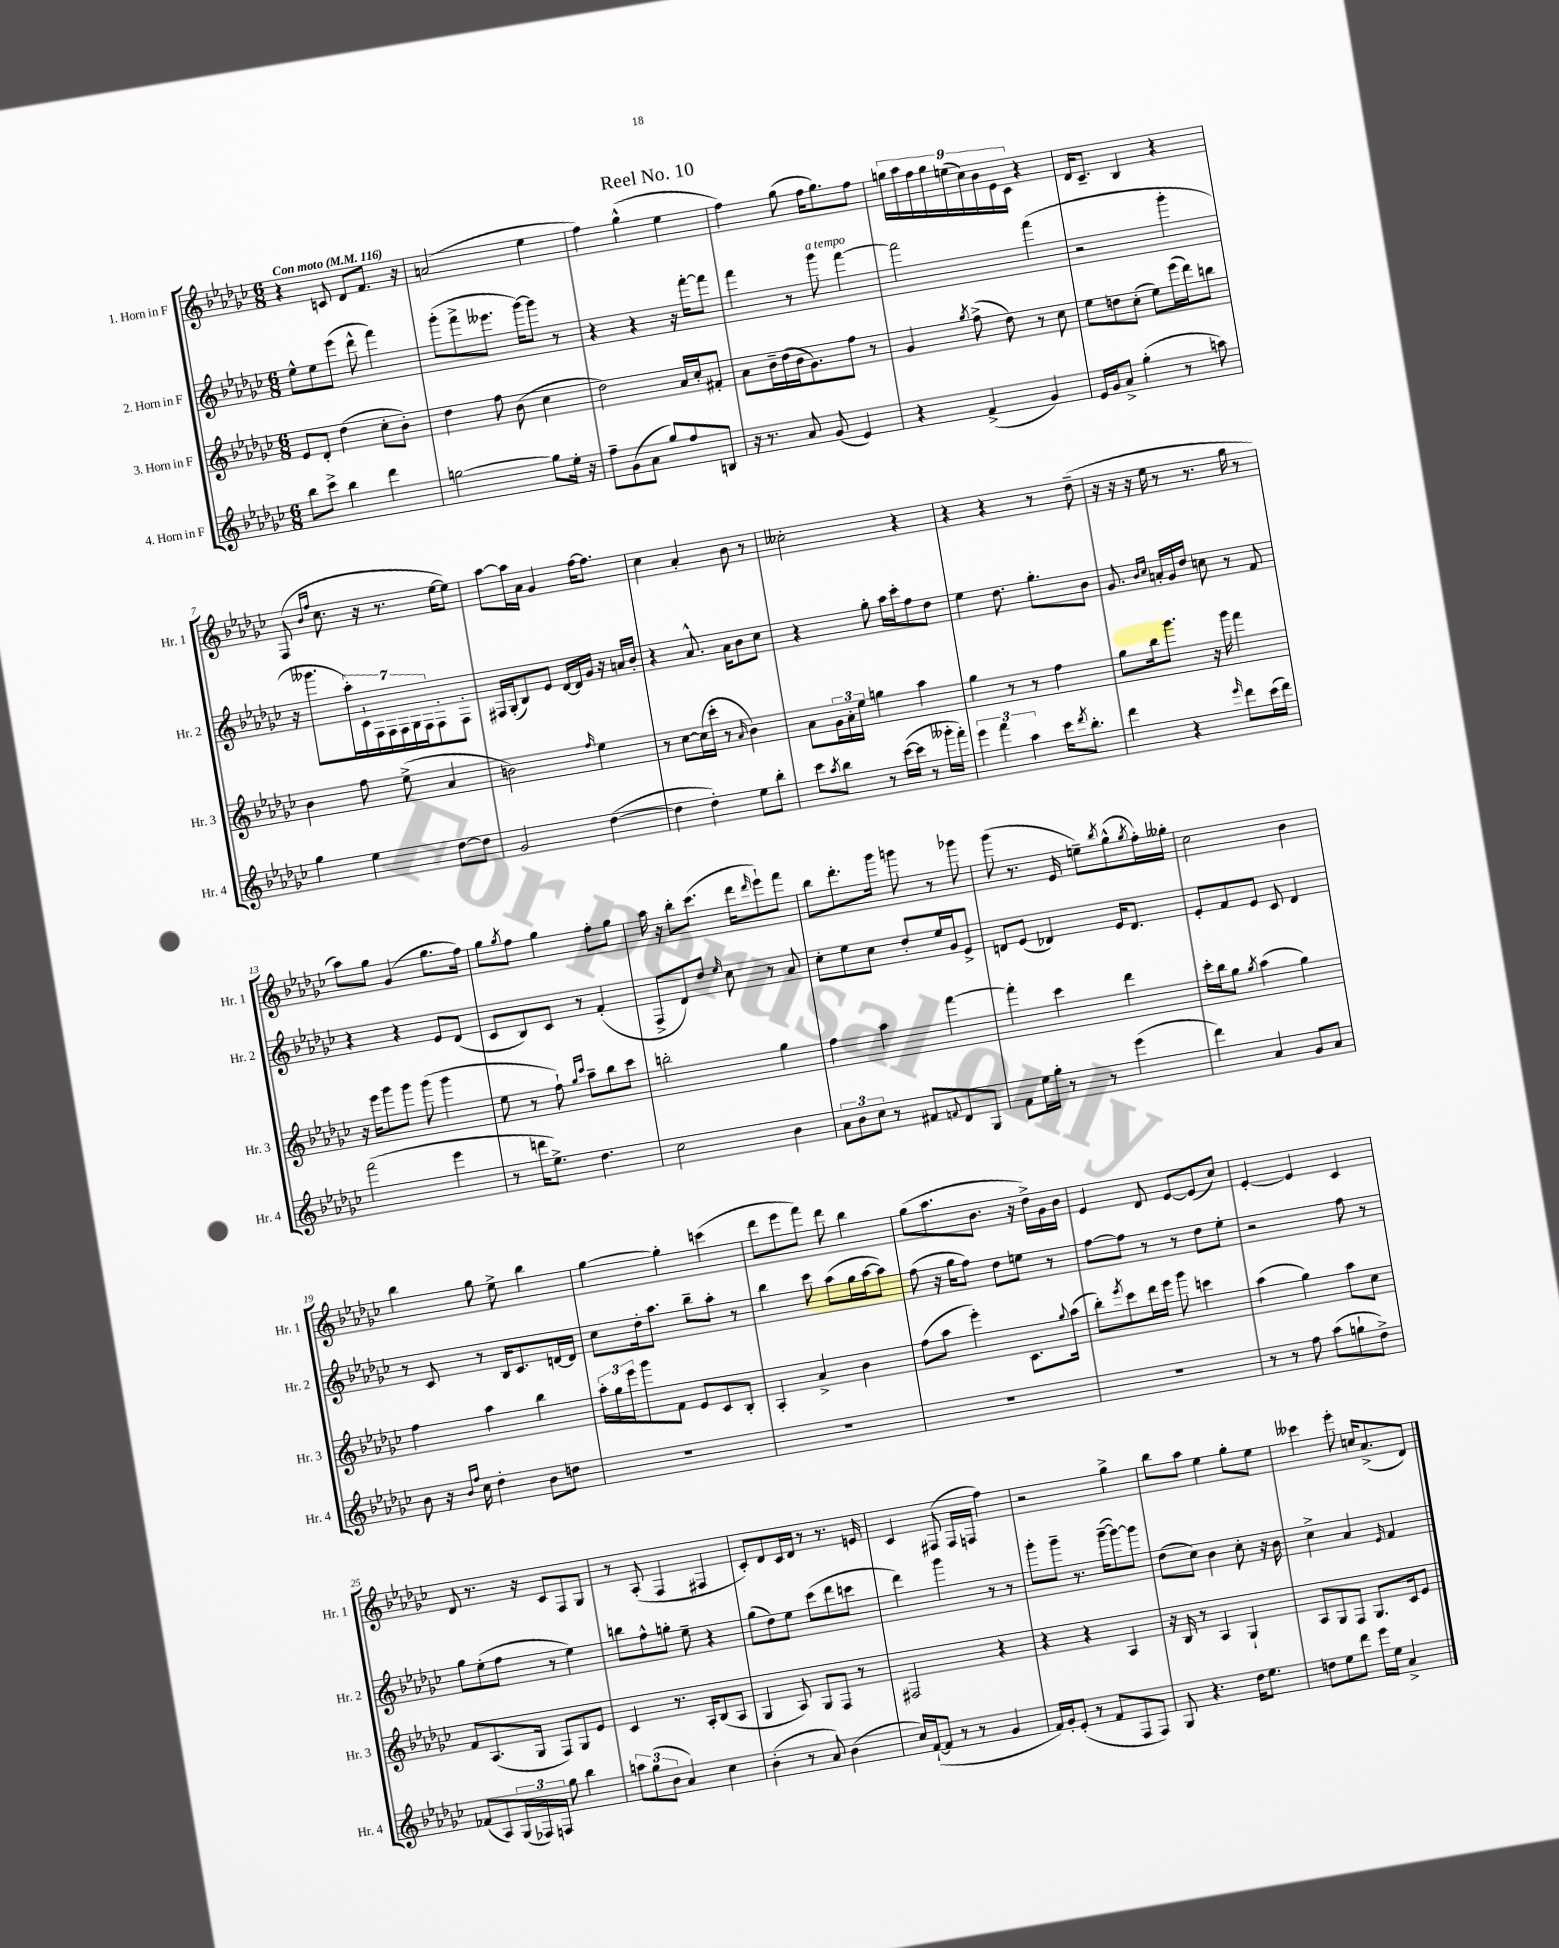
\header { title = "Reel No. 10" }
<<
\new StaffGroup <<
\new Staff = "s0" \with { instrumentName = "1. Horn in F" shortInstrumentName = "Hr. 1" } {
    \clef treble \key ges \major \numericTimeSignature \time 6/8 \tempo "Con moto" 4 = 116
    r4 c'8 des'8 f'8. r16 |
    a'2( ees''4 |
    f''4) ges''4-^( ees''4 |
    f''4) ges''8( f''16 ges''8.) f''8 |
    \tuplet 9/8 { g''16 aes''16 f''16 g''16 e''16( ces''16) bes'16 ees'16 ces'16 } r4 |
    des'16 ces'8.-- bes4 r4 |
    f8( \grace { bes'16 f''16 } ces''8. r16 r8. ees''16~ ees''8) |
    aes''8~ aes''16 aes'16 ges'4 f''16~ f''8. |
    ces''4 aes'4-. bes'8 r8 |
    ceses''2-. r4 |
    r4 r4 r8 des''8--( |
    r16 r16 r16 ees''16 r8 r8. ges''16 r8 |
    aes''8) ges''8 ges'4( ges''8. f''16) |
    ges''8 \acciaccatura { ges''8 } f''8 ges''4 f''8-. ges''8 |
    aes''16 r16 bes''8-. ces'''8.( des'''16 \grace { des'''16 } ees'''8-!) f'''8 |
    bes''8 des'''8.-. ges'''16 g'''8 r8 ges'''8 |
    ges'''8( r8. ees'16 e''8--) \acciaccatura { bes''8 } ges''8-^( \acciaccatura { ges''8 } f''16-.) geses''16-. |
    ces''2 bes'4 |
    bes''4 ges''8 ees''8-> bes''4 |
    ges''4~ ges''4-. c'''4( |
    des'''8 ees'''8 f'''8) des'''8 bes''4 |
    ges''8( aes''8. bes'8. r16 des''16->) ges'16 bes'16 |
    ees'4 des'8 ees'8~ ees'8( ces''8) |
    ees'4~-. ees'4 ces'4 |
    des'8 r8. r16 ces'8 f8 ges8 |
    r8 aes8-.( f4 fis4 |
    ces'8-.) des'8 ces'16 des'16 r8 r8. e'16 |
    ces'4 fis8( fis16 f16 f''4) |
    r2 ges''4-> |
    bes''8 aes''8 ees''4 ges''8-. ees''8 |
    ceses'''4 ees'''8-. c''16 aes'8.->( des'8) \bar "|." |
}
\new Staff = "s1" \with { instrumentName = "2. Horn in F" shortInstrumentName = "Hr. 2" } {
    \clef treble \key ges \major \numericTimeSignature \time 6/8
    ees''8-^ ees''8 ees'''8( des'''8-^ f'''4) |
    ges'''8-.( f'''8-> eeses'''8. ges'''16~) ges'''8 r8 |
    r4 r4 r16 f'''16~-. f'''8 |
    f'''4 r8 ges'''8^\markup { \italic "a tempo" } f'''4~ |
    f'''2 f'''4( |
    r2 ges'''4-. |
    r16 geses'''8. \tuplet 7/4 { aes''16-.) ces'16-! f16 f16 f16 ges16 f16 } f8-. f8-. |
    fis16 ges16-.( bes8) ees'8 des'16~ des'16 ges'16 r16 a'16 bes'16-. |
    r4 aes'8.-^ aes'16 bes'8 ces''8 |
    r4 ges''8-. aes''16 ces'''16-. f''8 des''8 |
    ees''4 des''8. ges''8.-. bes'8 |
    ges'8. \grace { bes'16 ces''16 } a'16-. ges'16 des''16 c''8 r8 f'8 |
    r4 r4 ees'8 des'8( |
    ces'8 bes8) ces'8 r8 f'4-.( |
    f8-> des'8) des''8 \grace { ees''16 } ces''8 r8 aes'8 |
    ces''8-. ees''8 ces''8 des''8-. ees''16 ges'16 ees'8-> |
    d'8 ees'8( des'4) ees'16 des'8. |
    ees'8-. f'8 ees'8 ces'8 des'4 |
    r8 ces'8 r8 bes16 ces'8. d'16~ d'16 |
    ces''8 des''16-. aes''8. bes''8-- aes''8-. r8 |
    bes''4 ces'''8 aes''8( ges''16 aes''16~ aes''8) |
    f''8( r16 ges''16 f''8) des''8 e''8 r8 |
    f''8~ f''8 r8 r8 des''8 ees''8-. |
    r2 f''8 r8 |
    ges''8 ees''8-.( f''8 r8 ees''4) |
    b''8 f''8-^ g''8-. ees''8-- r4 |
    ges''8( des''8) ees''8 ces'''8( des'''8 c'''8 |
    des'''4) ges'''4 r8 r8 |
    ges'''8-. ges'''8-- r8. ges'''16~--( ges'''8~) ges'''8 |
    des''8( ces''8) bes'4 ces''8-. r16 bes'16 |
    ces''4-> aes'4 \grace { ees'16 } f'4 \bar "|." |
}
\new Staff = "s2" \with { instrumentName = "3. Horn in F" shortInstrumentName = "Hr. 3" } {
    \clef treble \key ges \major \numericTimeSignature \time 6/8
    ees'8 des'8-. des''4( ces''8-. bes'8-.) |
    des''4 f''8 bes'8( ces''4 |
    des''2) aes'16 ces''16-. fis'8-. |
    aes'8 bes'16-- des''16( bes'16 ges'8.) f''8 r8 |
    ges'4 \acciaccatura { ges''8 } f''8->( des''8) r8 ces''8 |
    ees''8 d''8 ces''8-.( ees''8) ees'''16( des'''16) b''8 |
    bes'4 f''8 ees''8->( aes'4 |
    b'2) \grace { f''16 } ees''4 |
    r8 ces''8~ ces''16( ces'''16-. r8 \grace { aes'16 } bes'4) |
    aes'8 \tuplet 3/2 { ges'16 aes'16-. ees''16 } g''4 aes''4 |
    ges''4 r8 r8 f''4 |
    ges''8 bes''16 ges'''8. r16 ges'''16 f'''4 |
    r16 ees'''16 ges'''8 ges'''8 ges'''8( ges'''4 |
    ees''8 r8 f''8-!) \grace { ges''16 ces'''16 } aes''8-- bes''8 ces'''8 |
    b''2-. ges''4 |
    f''4 aes''4 f'''4~ |
    f'''4-. ces'''4 des'''4 |
    ces'''16-. bes''16 ges''8 \acciaccatura { ges''8 } aes''4( ges''4) |
    f''4 aes''4 bes''4 |
    \tuplet 3/2 { aes''16-. ges''16 ees'''16 } ges'''8 f'8 ees'8 ces'8 bes8-. |
    aes4-. aes'4-> bes'4 |
    f''8( aes''8 ees'''4-.) ces'8. \appoggiatura { ges''8 } aes''16( |
    bes''8-.) \acciaccatura { ees'''8 } ces'''8 des'''16 ees'''16 ges'''8 c'''4 |
    aes''4( ges''4) aes''8 ces''8 |
    f'8 aes8.( ges16 f8) ges8 ees'8 |
    ces'4 r8. aes16-. bes8( aes8 |
    ges4 aes8) ges8 f8 r8 |
    fis2 r4 |
    r4 r4 aes4 |
    r16 bes16 r8 aes4 ges4-! |
    aes8 ges8 f8 ges8. ces'16 ees'8 \bar "|." |
}
\new Staff = "s3" \with { instrumentName = "4. Horn in F" shortInstrumentName = "Hr. 4" } {
    \clef treble \key ges \major \numericTimeSignature \time 6/8
    bes''8 ces'''8-> bes''4 des'''4 |
    g''2~ g''8 ees''16-. r16 |
    f''8-- ges'8( aes'8 ges''8) f''8 b8 |
    r16 r8. aes'8 ges'8( ees'4) |
    r4 f'4->( ges'4) |
    ees'16 ges'16 aes'8-> ges''4-.( r8 a''8) |
    ges''4 ees''4 des''8~ des''8 |
    ges'2 des''4~( |
    des''4 des''4-.) ees''8 bes''8-. |
    ces'''8 \acciaccatura { aes''8 } bes''8 r8 ces'''16~( ces'''16 r8 geses'''16-. f'''16-.) |
    \tuplet 3/2 { ees'''4 f'''4 aes''4 } ces'''16 \acciaccatura { des'''8 } bes''8.-. |
    des'''4 r4 \grace { ees'''16 } des'''8 ces'''16( des'''16) |
    f'''2( ees'''4 |
    r8 d'''16 ees''8.->) des''4. |
    ces''2 bes'4 |
    \tuplet 3/2 { aes'8 bes'8 ces''8 } r8 fis'8 \appoggiatura { f'8 } des'8 ges8 |
    f'8 ees''16 ges''16-. r8 r8 ees'''4( |
    des'''4) aes'4 ges'8 aes'8 |
    bes'8 r16 \grace { bes'16 f''16 } ces''16 des''4-. bes'8 d''8 |
    R2. |
    R2. |
    R2. |
    R2. |
    r8 r8 f''8 aes''8( g''8-! des''8->) |
    fes'8( aes8) \tuplet 3/2 { ges16( fes16) f16 } ges''8 bes''4 |
    \tuplet 3/2 { a''8 ges''8( bes'8 } aes'4) ces''4 |
    bes'4-.( r8 aes'8) bes'4( |
    ces''16) f'16~-!( f'8 r8 r8 ges'4 |
    f'16) ges'16-. ees'8-.( r8 f'8 f8 f8) |
    ges8 r4. des''16 ees''8. |
    d''8 ees''8 des'''8 ees'''16 ees''16 aes'4-> \bar "|." |
}
>>
>>
